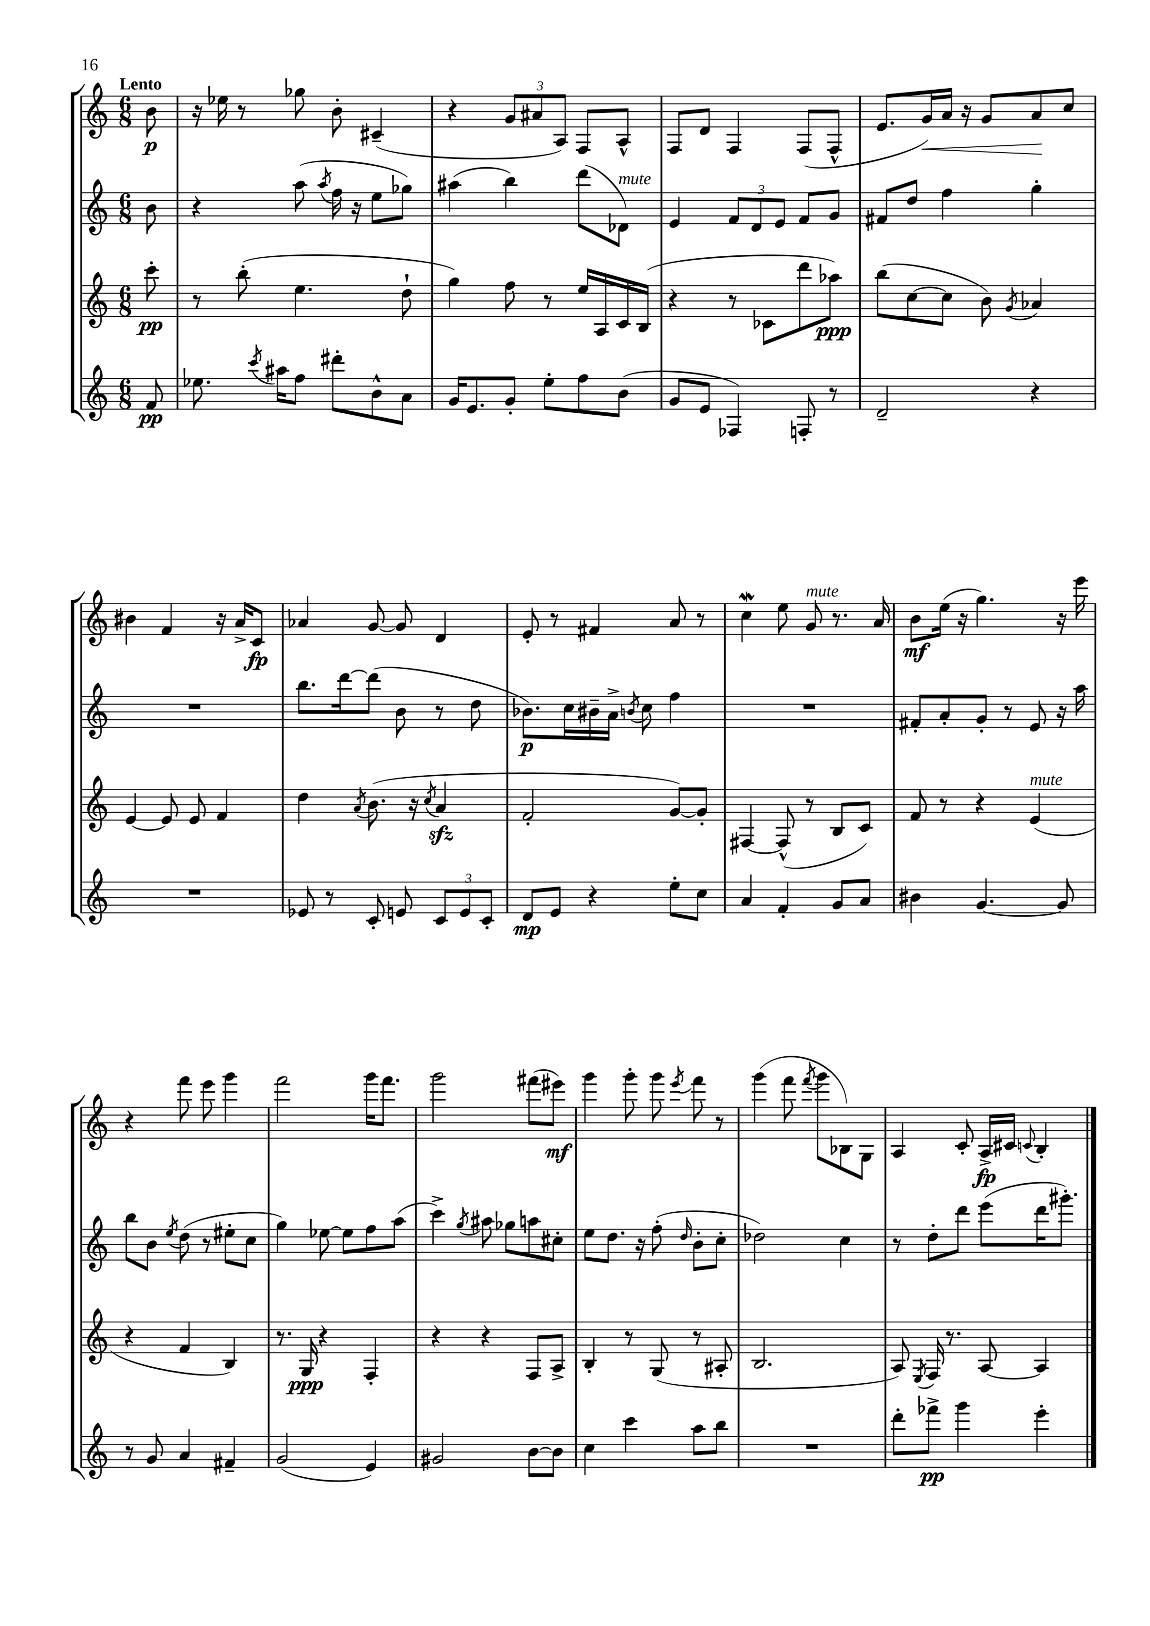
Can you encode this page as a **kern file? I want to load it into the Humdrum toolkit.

**kern	**kern	**kern	**kern
*staff4	*staff3	*staff2	*staff1
*clefG2	*clefG2	*clefG2	*clefG2
*k[]	*k[]	*k[]	*k[]
*M6/8	*M6/8	*M6/8	*M6/8
8f	8ccc'	8b	8b
=	=	=	=
8.ee-	8r	4r	16r
.	.	.	16ee-
.	(8bb'	.	8r
8qccc	.	.	.
16aa#	.	.	.
8ff	4.ee	(8aa	8gg-
.	.	8qaa	.
8ddd#'	.	16ff	8b'
.	.	16r	.
8b^^	.	8ee	(4c#~
8a	8dd`	8gg-)	.
=	=	=	=
16g	4gg)	(4aa#	4r
8.e	.	.	.
8g'	8ff	4bb)	12g
.	.	.	12a#
8ee'	8r	.	.
.	.	.	12A)
8ff	16ee	(8ddd	8F
.	16A	.	.
(8b	16c	8d-)	8A^^
.	(16B	.	.
=	=	=	=
8g	4r	4e	8F
8e	.	.	8d
4F-)	8r	12f	4F
.	.	12d	.
.	8c-	.	.
.	.	12e	.
8F'	8ddd	8f	(8F
8r	8aa-)	8g	8F^^
=	=	=	=
2d~	(8bb	8f#	8.e
.	[8cc	8dd	.
.	.	.	16g)
.	8cc]	4ff	16a
.	.	.	16r
.	8b)	.	8g
.	8qg	.	.
4r	4a-	4gg'	8a
.	.	.	8cc
=	=	=	=
2.r	[4e	2.r	4b#
.	8e]	.	4f
.	8e	.	.
.	4f	.	16r
.	.	.	16a^
.	.	.	8c
=	=	=	=
8e-	4dd	8.bb	4a-
8r	.	.	.
.	.	[16ddd	.
.	8qa	.	.
8c'	(8.b	(8ddd]	[8g
8e	.	8b	8g]
.	16r	.	.
.	8qcc	.	.
12c	4a	8r	4d
12e	.	.	.
.	.	8dd	.
12c'	.	.	.
=	=	=	=
8d	2f'	8.b-)	8e'
8e	.	.	8r
.	.	16cc	.
4r	.	16b#~	4f#
.	.	16a^	.
.	.	8qb	.
.	.	8cc	.
8ee'	[8g)	4ff	8a
8cc	8g']	.	8r
=	=	=	=
4a	[4F#	2.r	4cc
4f'	(8F#^^]	.	8ee
.	8r	.	8g
8g	8B	.	8.r
8a	8c)	.	.
.	.	.	16a
=	=	=	=
4b#	8f	8f#'	8b
.	8r	8a'	(16ee
.	.	.	16r
[4.g	4r	8g'	4.gg)
.	.	8r	.
.	(4e	8e	.
8g]	.	16r	16r
.	.	16aa	16eee
=	=	=	=
8r	4r	8bb	4r
8g	.	8b	.
.	.	8qee	.
4a	4f	(8dd	8fff
.	.	8r	8eee
4f#~	4B)	8ee#'	4ggg
.	.	8cc	.
=	=	=	=
(2g	8.r	4gg)	2fff
.	16G	.	.
.	4r	[8ee-	.
.	.	8ee-]	.
4e)	4F'	8ff	16ggg
.	.	.	8.fff
.	.	(8aa	.
=	=	=	=
2g#	4r	4ccc^)	2ggg
.	.	8qgg	.
.	4r	8aa#	.
.	.	8gg-	.
[8b	8F	8aa	(8fff#
8b]	8A^	8cc#'	8eee#)
=	=	=	=
4cc	4B'	8ee	4ggg
.	.	8.dd	.
4ccc	8r	.	8ggg'
.	.	16r	.
.	(8G	(8ff'	8ggg
.	.	16qqdd	8qeee
8aa	8r	8b'	8fff
8bb	8A#'	8cc'	8r
=	=	=	=
2.r	2.B	2dd-)	(4ggg
.	.	.	8fff
.	.	.	8qfff
.	.	.	8ggg
.	.	4cc	8B-)
.	.	.	8G
=	=	=	=
8ddd'	8A)	8r	4A
.	8qE	.	.
8fff-^	16F	8dd'	.
.	8.r	.	.
4ggg	.	8ddd	8c'
.	[8A	(8eee	16A^
.	.	.	16c#
.	.	.	8qqc
4eee'	4A]	16ddd	4B'
.	.	8.ggg#')	.
==	==	==	==
*-	*-	*-	*-
